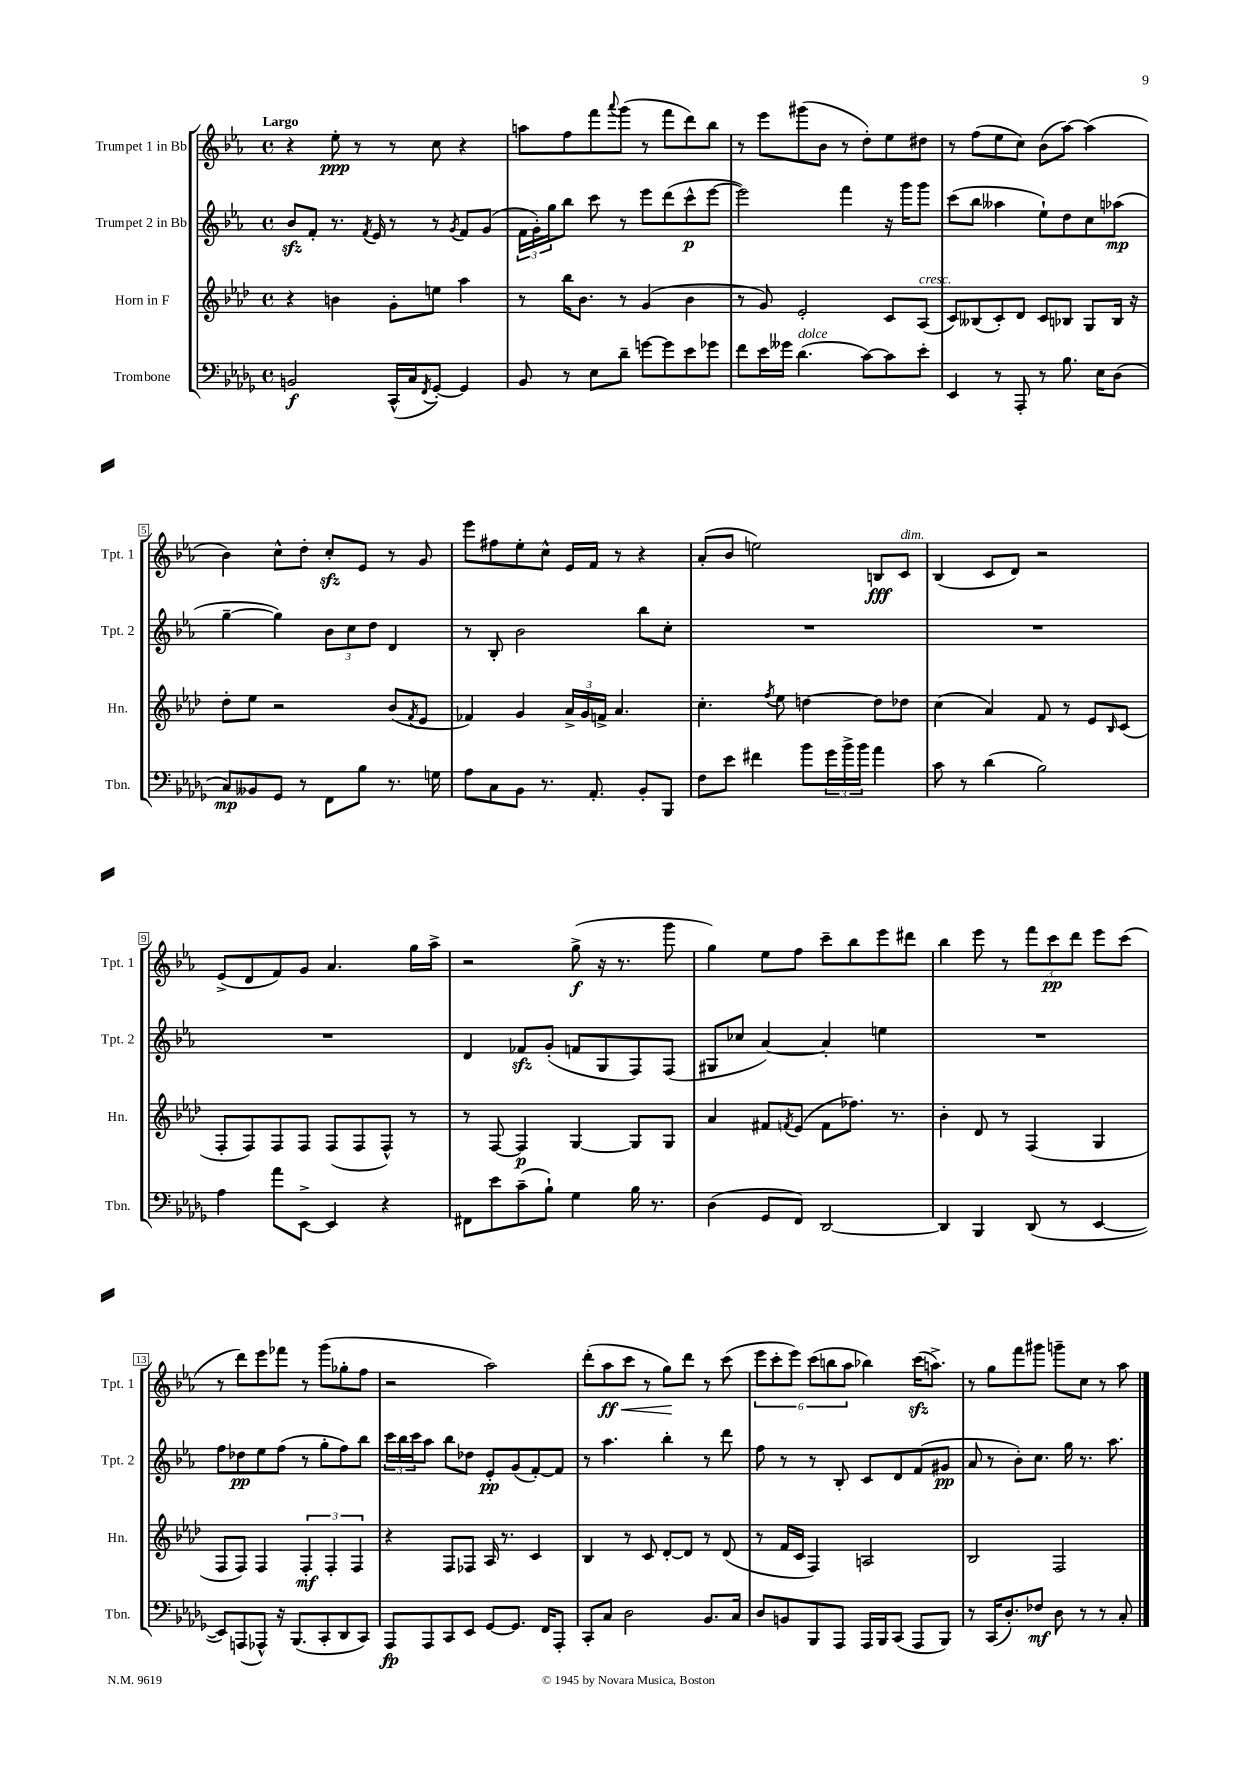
<<
\new StaffGroup <<
\new Staff = "s0" \with { instrumentName = "Trumpet 1 in Bb" shortInstrumentName = "Tpt. 1" } {
    \clef treble \key ees \major \defaultTimeSignature \time 4/4 \tempo "Largo"
    r4 ees''8-.\ppp r8 r8 c''8 r4 |
    a''8 f''8 f'''8 \appoggiatura { aes'''8 } g'''8( r8 f'''8 d'''8) bes''8 |
    r8 ees'''8 gis'''8( bes'8 r8 d''8-.) ees''8 dis''8 |
    r8 f''8( ees''8 c''8) bes'8( aes''8~) aes''4( |
    bes'4) c''8-^ d''8-. c''8-.\sfz ees'8 r8 g'8 |
    ees'''8 fis''8 ees''8-. c''8-^ ees'16 f'16 r8 r4 |
    aes'8-.( bes'8 e''2) b8\fff c'8^\markup { \italic "dim." } |
    bes4( c'8 d'8) r2 |
    ees'8->( d'8 f'8) g'8 aes'4. g''16 aes''16-> |
    r2 g''8->\f( r16 r8. g'''8 |
    g''4) ees''8 f''8 c'''8-- bes''8 ees'''8 dis'''8 |
    bes''4 ees'''8 r8 \tuplet 3/2 { f'''8 c'''8\pp d'''8 } ees'''8 c'''8( |
    r8 d'''8) ees'''8 fes'''8 r8 g'''8( ges''8-. f''8 |
    r2 aes''2) |
    d'''8-.( aes''8\ff\< c'''8 r8 g''8\!) d'''8 r8 c'''8( |
    \tuplet 6/4 { ees'''8 c'''8-. ees'''8) c'''8( b''8 aes''8 } bes''4) c'''16\sfz( a''8.->) |
    r8 g''8 f'''8 gis'''8 g'''8-- c''8 r8 aes''8 \bar "|." |
}
\new Staff = "s1" \with { instrumentName = "Trumpet 2 in Bb" shortInstrumentName = "Tpt. 2" } {
    \clef treble \key ees \major \defaultTimeSignature \time 4/4
    bes'8\sfz f'8-. r8. \acciaccatura { f'8 } ees'16 r8 r8 \acciaccatura { g'8 } f'8 g'8( |
    \tuplet 3/2 { f'16 g'16-.) g''16 } bes''8 c'''8 r8 ees'''8 d'''8( c'''8-^\p ees'''8~ |
    ees'''2) f'''4 r16 g'''16 g'''8 |
    c'''8( bes''8 aeses''4 ees''8-!) d''8 c''8 aes''8\mp( |
    g''4~-- g''4) \tuplet 3/2 { bes'8 c''8 d''8 } d'4 |
    r8 bes8-. bes'2 bes''8 c''8-. |
    R1 |
    R1 |
    R1 |
    d'4 fes'8\sfz g'8-.( f'8 g8 f8) f8( |
    gis8 ces''8 aes'4~) aes'4-. e''4 |
    R1 |
    f''8 des''8\pp ees''8 f''8( r8 g''8-. f''8) bes''8 |
    \tuplet 3/2 { c'''16 bes''16 c'''16 } aes''8 bes''8 des''8 ees'8-.\pp g'8( f'8~-.) f'8 |
    r8 aes''4. bes''4-. r8 d'''8 |
    f''8 r8 r8 bes8-. c'8 d'8 f'8( gis'8\pp |
    aes'8 r8 bes'8-.) c''8. g''16 r8. aes''8. \bar "|." |
}
\new Staff = "s2" \with { instrumentName = "Horn in F" shortInstrumentName = "Hn." } {
    \clef treble \key aes \major \defaultTimeSignature \time 4/4
    r4 b'4 g'8-. e''8 aes''4 |
    r8 bes''16 bes'8. r8 g'4( bes'4 |
    r8 g'8) ees'2-. c'8 aes8^\markup { \italic "cresc." }( |
    c'8) beses8( c'8-.) des'8 c'8 bes8 g8 bes16 r16 |
    des''8-. ees''8 r2 bes'8( \acciaccatura { f'8 } ees'8 |
    fes'4) g'4 \tuplet 3/2 { aes'16-> g'16 f'16-> } aes'4. |
    c''4.-. \acciaccatura { f''8 } ees''8 d''4~ d''8 des''8 |
    c''4( aes'4) f'8 r8 ees'8 \grace { bes16 } c'8( |
    f8-. f8) f8 f8 f8( f8 f8-^) r8 |
    r8 f8~ f4\p g4~ g8 g8 |
    aes'4 fis'8 \acciaccatura { f'8 } ees'8( f'8 fes''8.) r8. |
    bes'4-. des'8 r8 f4( g4 |
    f8 f8) f4 \tuplet 3/2 { f4-.\mf f4-. f4 } |
    r4 f8 fes8 aes16 r8. c'4 |
    bes4 r8 c'8 des'8~-. des'8 r8 des'8( |
    r8 f'16 c'16 f4) a2 |
    bes2 f2 \bar "|." |
}
\new Staff = "s3" \with { instrumentName = "Trombone" shortInstrumentName = "Tbn." } {
    \clef bass \key des \major \defaultTimeSignature \time 4/4
    b,2\f c,16-^( c16 \acciaccatura { f,8 } ges,8~-.) ges,4 |
    bes,8 r8 ees8 des'8-- g'8~ g'8 ees'8 ges'8 |
    f'8 ees'16 geses'16 des'4.^\markup { \italic "dolce" }( c'8~) c'8 ees'8-. |
    ees,4 r8 aes,,8-. r8 bes8. ees16 des8( |
    c8\mp) beses,8 ges,8 r8 f,8 bes8 r8. g16 |
    aes8 c8 bes,8 r8. aes,8.-. bes,8-. bes,,8 |
    f8 ees'8 fis'4 bes'8 \tuplet 3/2 { ges'16 bes'16-> bes'16 } aes'4 |
    c'8 r8 des'4( bes2) |
    aes4 aes'8 ees,8~-> ees,4 r4 |
    fis,8 ees'8 c'8--( bes8-!) ges4 bes16 r8. |
    des4( ges,8 f,8) des,2~ |
    des,4 bes,,4 des,8( r8 ees,4~ |
    ees,8) a,,8( aes,,8-^) r16 bes,,8.( c,8-. des,8 c,8) |
    aes,,8\fp aes,,8 c,8 ees,8 ges,8~ ges,8. f,16 aes,,8-. |
    c,8-. c8 des2 bes,8. c16 |
    des8 b,8 bes,,8 aes,,8 aes,,16 bes,,16 c,8( aes,,8 bes,,8) |
    r8 c,16( des8.-.) fes8\mf des8 r8 r8 c8-. \bar "|." |
}
>>
>>
\layout { \context { \Score \override BarNumber.stencil = #(make-stencil-boxer 0.1 0.3 ly:text-interface::print) } }
